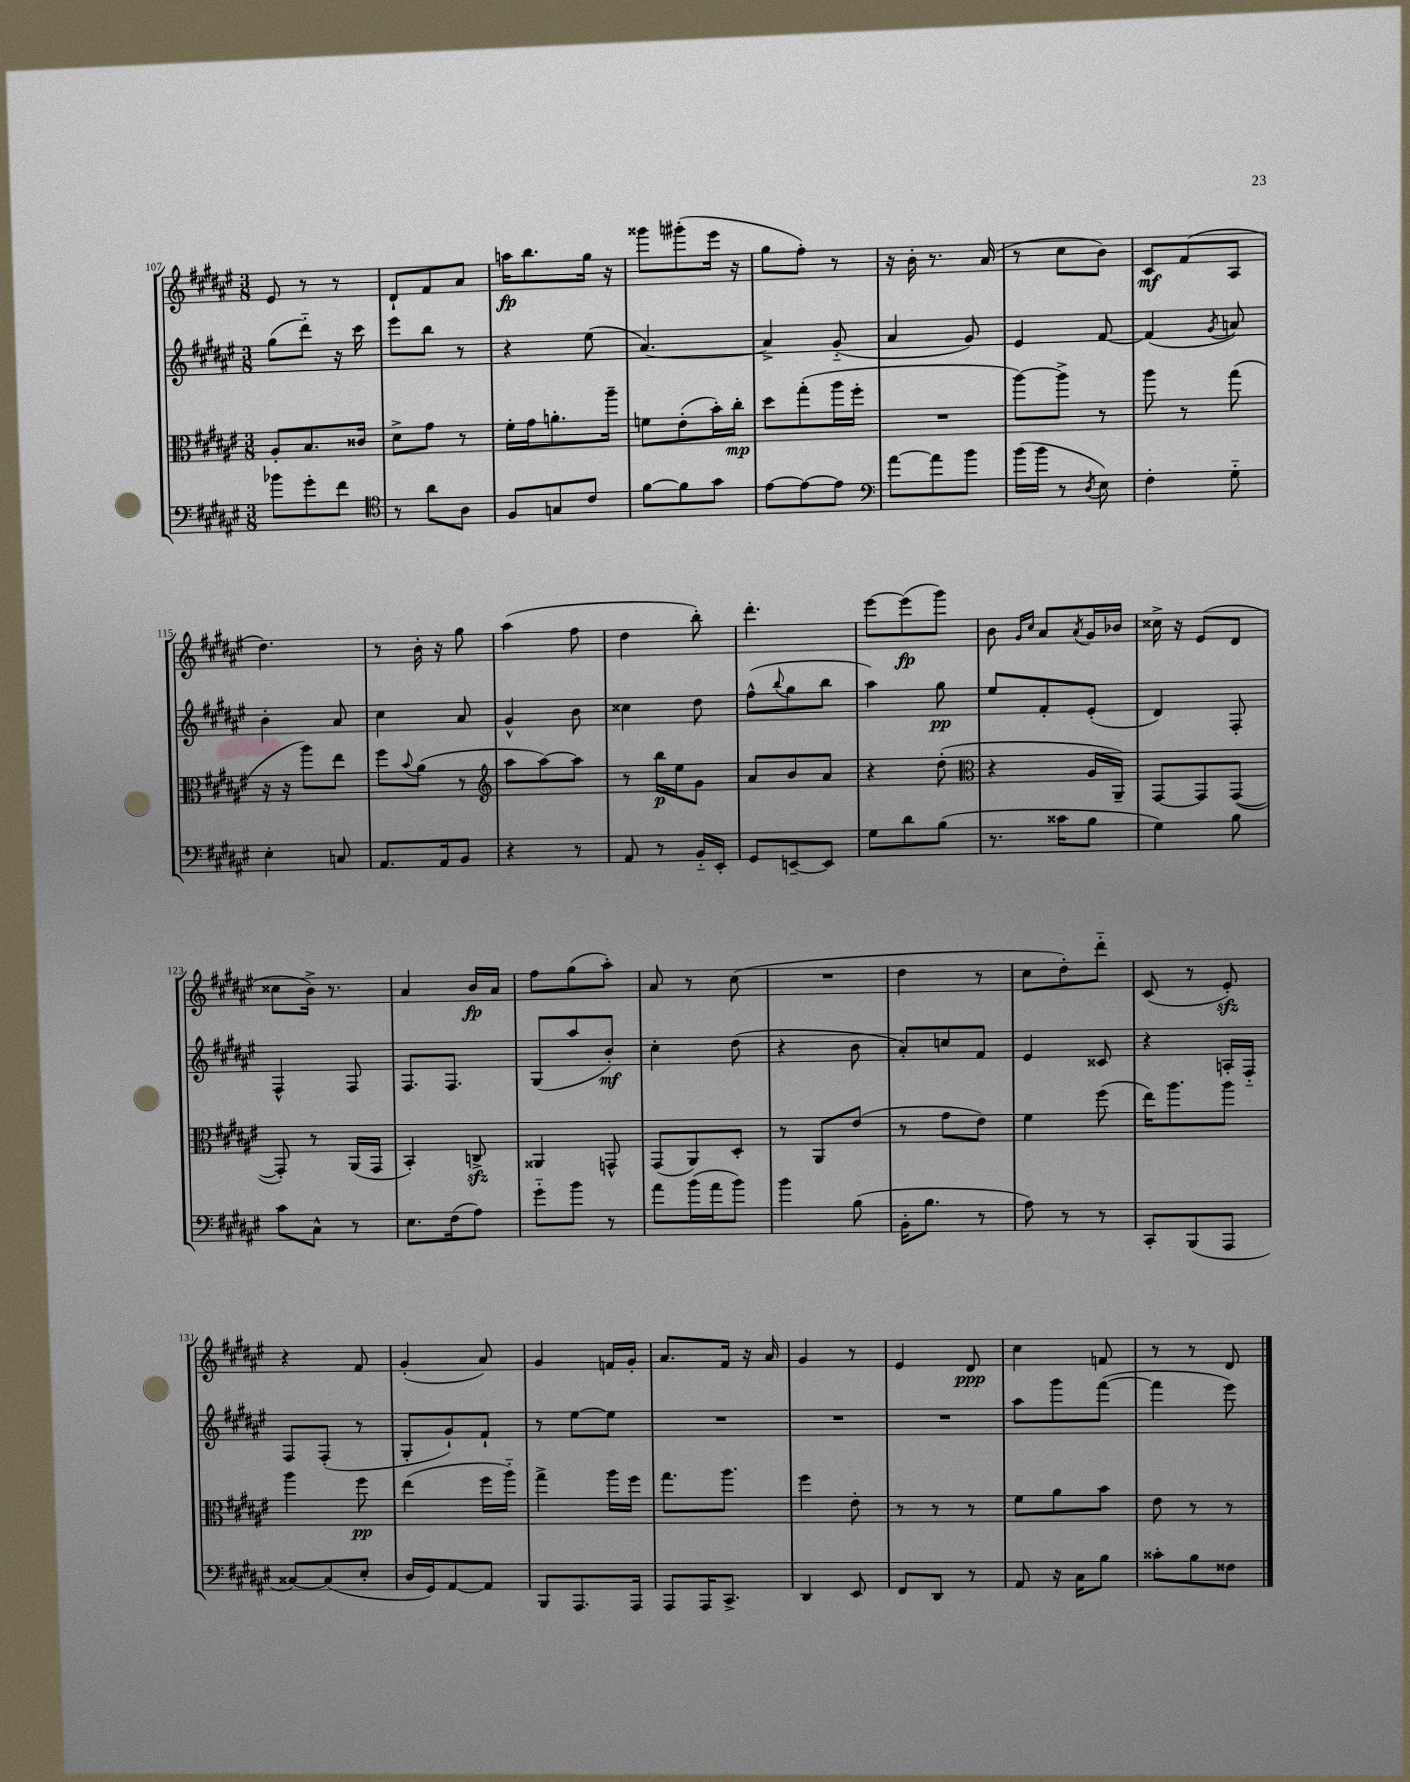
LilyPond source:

<<
\new StaffGroup <<
\new Staff = "s0" {
    \clef treble \key fis \major \numericTimeSignature \time 3/8
    eis'8 r8 r8 |
    dis'8-! fis'8 ais'8 |
    a''16\fp b''8. gis''16 r16 |
    gisis'''8 gis'''8-.( eis'''16 r16 |
    gis''8 fis''8-.) r8 |
    r16 b'16-. r8. ais'16( |
    r8 cis''8 b'8) |
    cis'8\mf fis'8( ais8 |
    dis''4.) |
    r8 b'16-. r16 gis''8 |
    ais''4( fis''8 |
    dis''4 b''8-.) |
    dis'''4.-. |
    eis'''8~ eis'''8\fp( gis'''8) |
    b'8 \grace { gis'16 cis''16 } ais'8 \acciaccatura { ais'8 } gis'16 bes'16 |
    cisis''16-> r16 eis'8( dis'8 |
    cisis''8 b'16->) r8. |
    ais'4 b'16\fp ais'16 |
    fis''8 gis''8( ais''8-.) |
    ais'8 r8 cis''8( |
    R4. |
    dis''4 r8 |
    cis''8 dis''8-.) dis'''8-_ |
    cis'8( r8 eis'8-.\sfz) |
    r4 fis'8 |
    gis'4-.( ais'8) |
    gis'4 f'16 gis'16-. |
    ais'8. fis'16 r16 ais'16 |
    gis'4 r8 |
    eis'4 dis'8\ppp |
    cis''4 f'8 |
    r8 r8 dis'8 \bar "|." |
}
\new Staff = "s1" {
    \clef treble \key fis \major \numericTimeSignature \time 3/8
    gis''8( dis'''8-_) r16 cis'''16 |
    eis'''8 b''8 r8 |
    r4 eis''8( |
    ais'4.~) |
    ais'4-> gis'8-_( |
    ais'4 gis'8) |
    eis'4 fis'8~ |
    fis'4( \acciaccatura { gis'8 } a'8) |
    b'4-. ais'8 |
    cis''4 ais'8 |
    gis'4-^ b'8 |
    cisis''4 dis''8 |
    fis''8-^( \appoggiatura { b''8 } gis''8 b''8 |
    ais''4) gis''8\pp |
    eis''8 fis'8-. eis'8-.( |
    dis'4) fis8-. |
    fis4-^ fis8 |
    fis8. fis8. |
    gis8( ais''8 b'8-.\mf) |
    cis''4-. dis''8( |
    r4 b'8 |
    ais'8-.) c''8 fis'8 |
    eis'4 cisis'8 |
    r4 a16-. fis16-_ |
    fis8 fis8-.( r8 |
    gis8-. gis'8-!) fis'8-! |
    r8 eis''8~ eis''8 |
    R4. |
    R4. |
    R4. |
    ais''8 gis'''8 fis'''8~( |
    fis'''4 eis'''8) \bar "|." |
}
\new Staff = "s2" {
    \clef alto \key fis \major \numericTimeSignature \time 3/8
    ais8-. b8. cisis'16 |
    dis'8-> gis'8 r8 |
    fis'16-. gis'16 a'8.-. ais''16-- |
    f'8 eis'8-.( b'16-.) cis''16-.\mp |
    dis''8 gis''8-.( ais''16 fis''16-. |
    R4. |
    ais''8~) ais''8-> r8 |
    ais''8 r8 gis''8( |
    r16 r16 ais''8) eis''8 |
    fis''8 \appoggiatura { b'8 } ais'8( r8 |
    \clef treble ais''8 ais''8~) ais''8 |
    r8 b''16\p eis''16 gis'8 |
    ais'8 b'8 ais'8 |
    r4 dis''8-.( |
    \clef alto r4 ais16 ais,16--) |
    gis,8~ gis,8 gis,8~( |
    gis,8-.) r8 ais,16( gis,16 |
    b,4-.) c8->\sfz |
    aisis,4 g,8-^ |
    gis,8( ais,8) dis8-. |
    r8 ais,8 eis'8( |
    r8 gis'8 eis'8) |
    fis'4 fis''8( |
    eis''16) ais''8. ais''8 |
    ais''4 fis''8\pp |
    eis''4( fis''16 ais''16-_) |
    gis''4-> ais''16 fis''16 |
    gis''8. ais''8. |
    fis''4 eis'8-. |
    r8 r8 r8 |
    fis'8 ais'8 b'8 |
    eis'8 r8 r8 \bar "|." |
}
\new Staff = "s3" {
    \clef bass \key fis \major \numericTimeSignature \time 3/8
    bes'8 gis'8-. fis'8 |
    \clef tenor r8 ais'8 ais8 |
    fis8 g8 cis'8 |
    fis'8~ fis'8 gis'8 |
    eis'8~ eis'8~ eis'8 |
    \clef bass ais'8~ ais'8 b'8 |
    b'16( b'16 r8 \acciaccatura { dis8 } eis8) |
    fis4-. gis8-_ |
    eis4-. c8 |
    ais,8. ais,16 b,8 |
    r4 r8 |
    ais,8 r8 b,16-_ eis,16-. |
    gis,8 e,8~-- e,8 |
    gis8 dis'8 b8( |
    r8. cisis'16 b8 |
    gis4) b8 |
    cis'8 cis8-^ r8 |
    eis8. fis16( ais8) |
    gis'8-_ b'8 r8 |
    ais'8 b'16( ais'16 b'8) |
    b'4 b8( |
    b,16-. b8. r8 |
    ais8) r8 r8 |
    cis,8-. b,,8( ais,,8 |
    cisis8~) cisis8( eis8-. |
    dis16 gis,16) ais,8~ ais,8 |
    b,,8 ais,,8. ais,,16 |
    ais,,8 ais,,16 cis,8.-> |
    dis,4 eis,8 |
    fis,8 dis,8 r8 |
    ais,8 r16 cis16 b8 |
    cisis'8-. b8 fisis8 \bar "|." |
}
>>
>>
\layout { \context { \Score currentBarNumber = #107 } }
